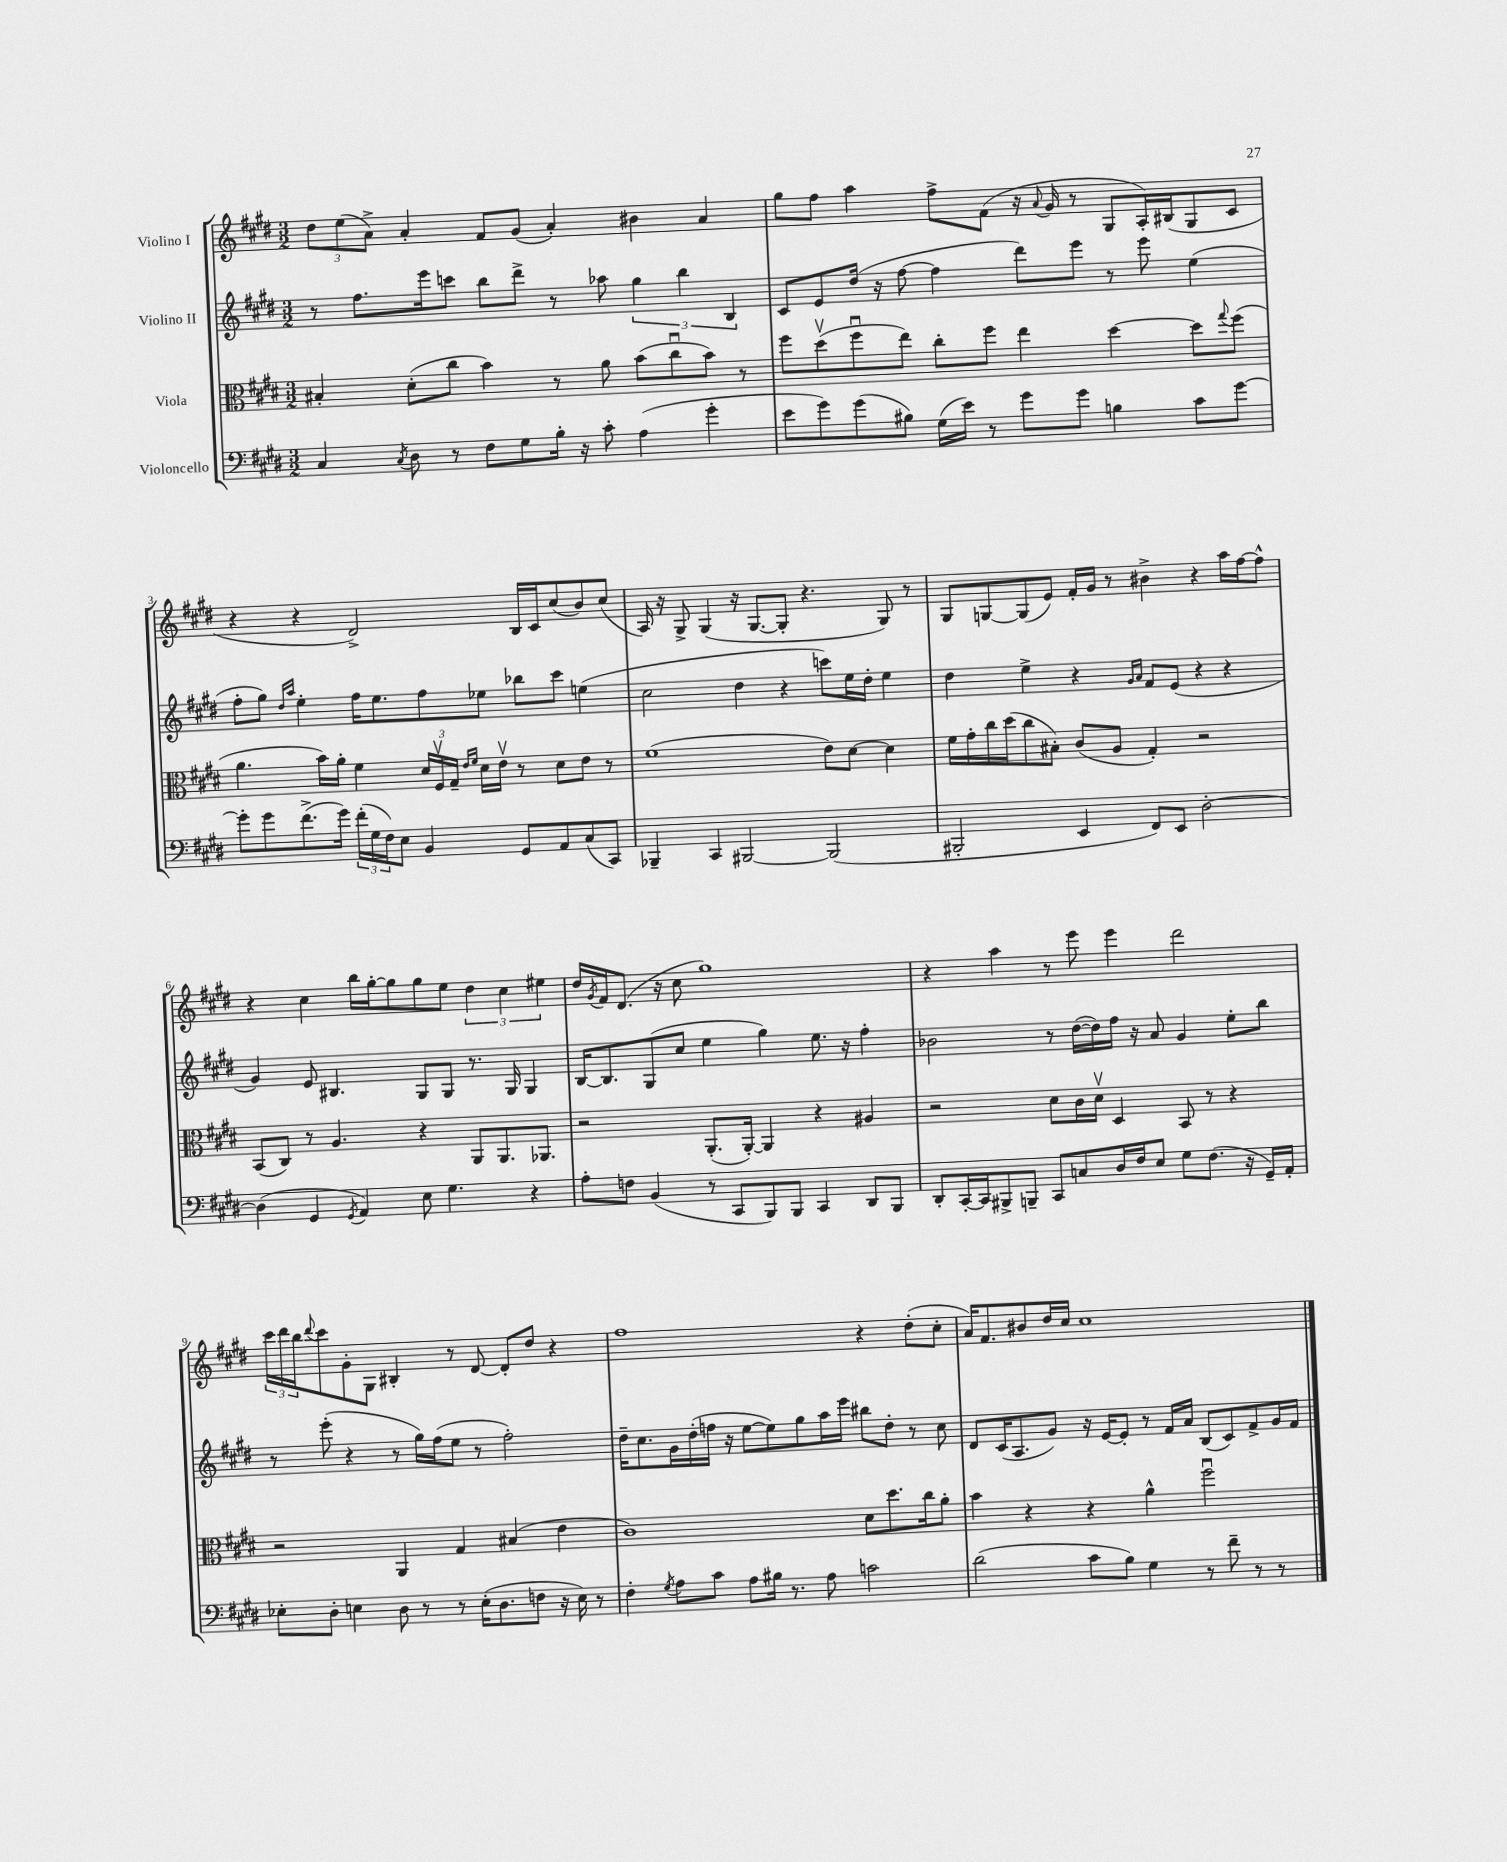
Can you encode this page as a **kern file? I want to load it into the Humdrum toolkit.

**kern	**kern	**kern	**kern
*part4	*part3	*part2	*part1
*staff4	*staff3	*staff2	*staff1
*I"Violoncello	*I"Viola	*I"Violino II	*I"Violino I
*clefF4	*clefC3	*clefG2	*clefG2
*k[f#c#g#d#]	*k[f#c#g#d#]	*k[f#c#g#d#]	*k[f#c#g#d#]
*M3/2	*M3/2	*M3/2	*M3/2
=1	=1	=1	=1
4C#/	4B#X'/	8r	12dd#\L
.	.	.	(12ee\
.	.	8.ff#\L	.
.	.	.	12a^\J)
8qC#/	.	.	.
8D#\	(8d#'\L	.	4a'/
.	.	16eee\k	.
8r	8cc#\J	8cccn\J	.
8F#\L	4b\)	8bb\L	8f#/L
8G#\	.	8ddd#^\J	(8g#/J
16B'\Jk	8r	8r	4a'/)
16r	.	.	.
8c#'\	8a\	8aa-X\	.
(4A\	(8b\L	6gg#\	4b#X\
.	8cc#u\	.	.
.	.	6bb\	.
4g#'\	8b\J)	.	4a/
.	.	6B/	.
.	8r	.	.
=2	=2	=2	=2
8e\L	8ff#\L	8c#/L	8gg#\L
8g#\)	(8dd#v\	8e/	8ff#\J
(8g#\	8ff#u\	(16dd#/Jk	4aa\
.	.	16r	.
8B#X\J)	8ee\J)	[8ff#\	.
(16G#\LL	8cc#'\L	4ff#\]	8ff#^\L
16e\JJ)	.	.	.
8r	8ff#\J	.	(8f#\J
8g#\L	4ee\	8ddd#\L)	16r
.	.	.	8qqa/
.	.	.	16g#/
8g#\J	.	8eee\J	8r
4Bn\	[4dd#\	8r	8G#/L
.	.	8eee\	16A'/L)
.	.	.	(16B#X/J
8c#\L	8dd#\L]	(4ee\	8G#/
.	8qqgg#/	.	.
[8g#\J	(8ff#\J	.	8c#/J
!!LO:LB:g=z
=3	=3	=3	=3
8g#'\L]	4.a\	8ff#'\L	4r
8g#\	.	8gg#\J)	.
.	.	16qqdd#/LL	.
.	.	16qqaa/JJ	.
(8.f#^\	.	4ee'\	4r
.	16b\LL)	.	.
16g#\Jk)	16a'\JJ	.	.
(24f#'\LL	4f#\	16ff#\KL	2d#^/)
24G#\	.	.	.
.	.	8.ee\	.
24F#\J)	.	.	.
8E\J	.	.	.
4BB/	24d#/LL	8ff#\	.
.	24F#v/	.	.
.	24G#~/JJ	.	.
.	16qqe/LL	.	.
.	16qqf#/JJ	.	.
.	16d#\LL	8ee-X\J	.
.	16ev\JJ	.	.
8GG#/L	8r	8bb-X\L	16B/LL
.	.	.	16c#/J
8AA/	8d#\L	8ccc#\J	(8cc#/
(8C#/	8e\J	(4een\	8b/)
8CC#/J)	8r	.	(8cc#/J
=4	=4	=4	=4
4BBB-X~/	(1f#	2cc#\	16A/)
.	.	.	16r
.	.	.	8G#^/
4CC#/	.	.	(4G#/
[2BBB#X/	.	4dd#\	16r
.	.	.	[8.G#/L
.	.	4r	8G#'/J]
.	.	.	4.r
(2BBB#/]	8e\L)	8cccn\L)	.
.	[8d#\J	16ee\L	.
.	.	16dd#'\JJ	.
.	4d#\]	4ee\	8G#/)
.	.	.	8r
=5	=5	=5	=5
2BBB#X'/	16f#\LL	4dd#\	8G#/L
.	16g#'\	.	.
.	16cc#\	.	[8Gn/
.	(16dd#\J	.	.
.	8cc#\	4ee^\	(8G/]
.	8B#X'\J)	.	8e/J)
4EE/	(8c#/L	4r	16f#'/LL
.	.	.	16g#/JJ
.	8A/J	.	8r
.	.	16qqg#/LL	.
.	.	16qqa/JJ	.
8FF#/L)	4G#'/)	8f#/L	4b#X^\
8EE/J	.	(8e/J	.
[2D#'\	2r	4r	4r
.	.	4r	16aa\LL
.	.	.	[16ff#\J
.	.	.	8ff#^^\J]
!!LO:LB:g=z
=6	=6	=6	=6
(4D#\]	(8BB/L	4g#/)	4r
.	8C#/J)	.	.
4GG#/	8r	8e/	4cc#\
.	4.A/	4.B#X/	.
8qGG#/	.	.	.
4AA/)	.	.	16bb\LL
.	.	.	[16gg#'\J
.	.	.	8gg#\]
8E\	4r	8G#/L	8gg#\
4.G#\	.	8G#/J	8ee\J
.	8AA/L	8.r	6dd#\
.	8.AA/	.	.
.	.	.	6cc#\
.	.	16G#/	.
4r	.	4G#/	.
.	8.AA-X/J	.	.
.	.	.	6ee#X\
=7	=7	=7	=7
8A'\L	2r	[16B/KL	16dd#/LL
.	.	.	8qg#/
.	.	8.B/]	16f#/J
8Fn\J	.	.	(8.d#/J
(4BB/	.	(8G#/	.
.	.	.	16r
.	.	8cc#/J	8cc#\
8r	(8.AA'/L	4ee\	1gg#)
8CC#/L	.	.	.
.	[16AA'/Jk)	.	.
8BBB/)	4AA/]	4gg#\)	.
8BBB/J	.	.	.
4CC#/	4r	8.ee\	.
.	.	16r	.
8DD#/L	4A#X/	4ff#'\	.
8BBB/J	.	.	.
=8	=8	=8	=8
8DD#'/L	2r	2b-X\	4r
[16CC#'/L	.	.	.
16CC#/J]	.	.	.
8BBB#X^/	.	.	4aa\
8BBBn~/J	.	.	.
8CC#/L	8d#\L	8r	8r
8Cn/	16c#\L	([16dd#\LL	8eee\
.	16d#v\JJ	16dd#\])	.
16D#/L	4D#/	16ff#\JJ	4eee\
16F#/J	.	16r	.
8E/J	.	8a/	.
8G#\L	8BB/	4g#/	2ddd#\
(8.F#\J	8r	.	.
.	4r	8ee'\L	.
16r	.	.	.
16GG#~/LL)	.	8bb\J	.
16AA'/JJ	.	.	.
!!LO:LB:g=z
=9	=9	=9	=9
8E-X'\L	2r	8r	24ccc#\LL
.	.	.	24ddd#\
.	.	.	24bb\J
.	.	.	8qqddd#/
8D#'\J	.	(8eee'\	8ccc#\
4En\	.	4r	8g#'\
.	.	.	8G#\J
8D#\	4AA/	8r	4B#X'/
8r	.	16gg#\LL)	.
.	.	(16ff#\J	.
8r	4G#/	8ee\J	8r
(16E'\KL	.	8r	[8d#/
8.D#\	.	.	.
.	(4B#X/	2ff#'\)	8d#'/L]
8Fn\J	.	.	8dd#/J
16r	4e\	.	4r
16E\)	.	.	.
8r	.	.	.
=10	=10	=10	=10
4F#'\	1c#)	16dd#~\KL	1ff#
.	.	8.cc#\	.
8qG#/	.	.	.
8A\L	.	16g#\L	.
.	.	(16dd#'\	.
8c#\J	.	16ffn\JJ	.
.	.	16r	.
8A\L	.	[8ee\L	.
16B#X\Jk	.	8ee\])	.
8.r	.	.	.
.	.	8gg#\	.
8A\	.	16aa\L	.
.	.	16eee\JJ	.
2cn\	8d#\L	8bb#X\L	4r
.	8.dd#\	8dd#'\J	.
.	.	8r	(8dd#'\L
.	16cc#\k	.	.
.	8a'\J	8cc#\	8cc#'\J
=11	=11	=11	=11
(2d#\	4b\	8d#/L	16a/KL)
.	.	.	8.f#/
.	.	(16c#/K	.
.	.	8.A/	.
.	4r	.	8b#X/
.	.	8g#/J)	16dd#/L
.	.	.	16cc#/JJ
8c#\L	4r	16r	1cc#
.	.	[16e/KL	.
8B\J)	.	8e'/J]	.
4G#\	4a^^\	8r	.
.	.	16f#/LL	.
.	.	16a/JJ	.
8r	2ff#u\	(8B/L	.
8f#~\	.	8c#/)	.
8r	.	8f#^/	.
8r	.	16g#/L	.
.	.	16f#/JJ	.
==	==	==	==
*-	*-	*-	*-
